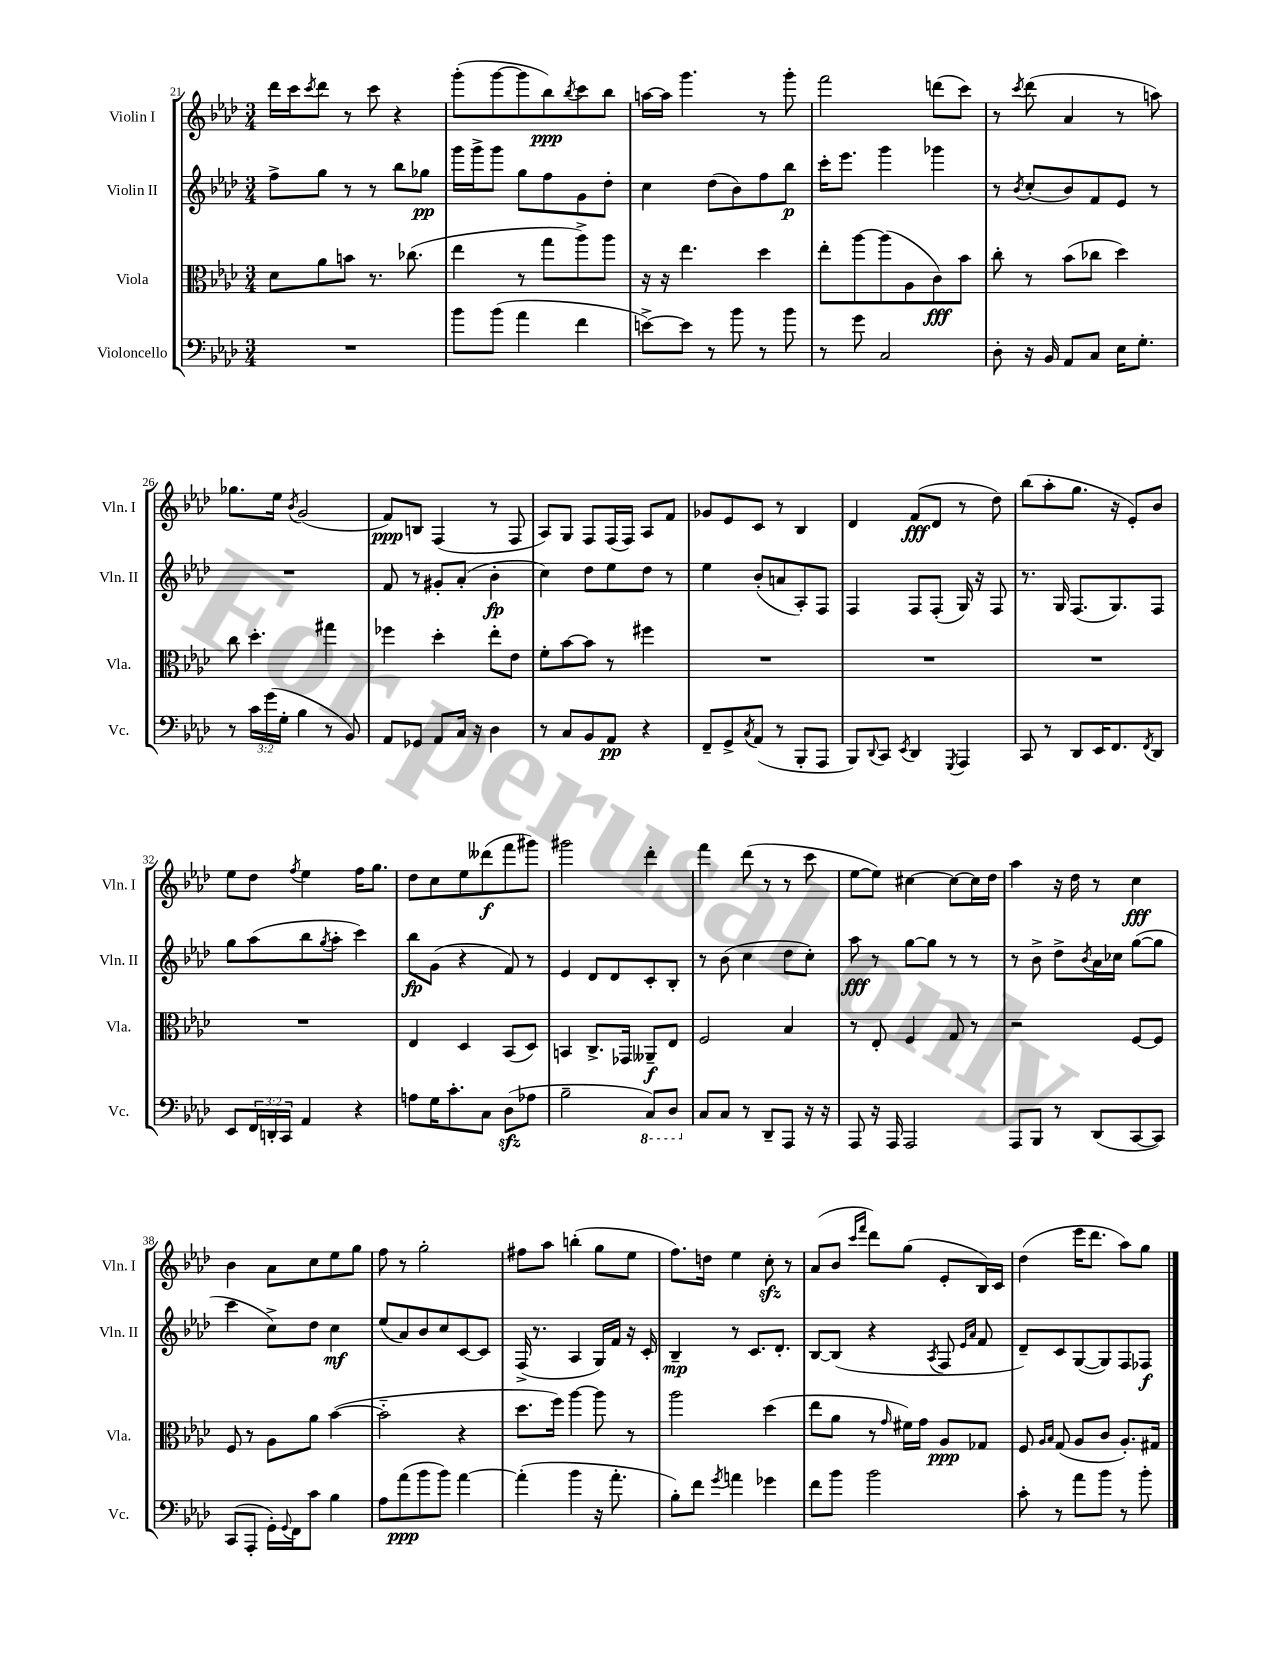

**kern	**dynam	**kern	**dynam	**kern	**dynam	**kern	**dynam
*part4	*part4	*part3	*part3	*part2	*part2	*part1	*part1
*staff4	*staff4	*staff3	*staff3	*staff2	*staff2	*staff1	*staff1
*I"Violoncello	*	*I"Viola	*	*I"Violin II	*	*I"Violin I	*
*I'Vc.	*	*I'Vla.	*	*I'Vln. II	*	*I'Vln. I	*
*clefF4	*	*clefC3	*	*clefG2	*	*clefG2	*
*k[b-e-a-d-]	*	*k[b-e-a-d-]	*	*k[b-e-a-d-]	*	*k[b-e-a-d-]	*
*M3/4	*	*M3/4	*	*M3/4	*	*M3/4	*
=21	=21	=21	=21	=21	=21	=21	=21
2.r	.	8d-\L	.	8ff^\L	.	16ddd-\LL	.
.	.	.	.	.	.	16ccc\J	.
.	.	.	.	.	.	8qccc/	.
.	.	8a-\	.	8gg\J	.	8ddd-\J	.
.	.	8bn\J	.	8r	.	8r	.
.	.	8.r	.	8r	.	8ccc\	.
.	.	.	.	8bb-\L	.	4r	.
.	.	(8.cc-X\	.	.	.	.	.
.	.	.	.	8gg-X\J	pp	.	.
=22	=22	=22	=22	=22	=22	=22	=22
8b-\L	.	4ee-\	.	16ggg\LL	.	(8ggg'\L	.
.	.	.	.	16ggg^\J	.	.	.
(8b-\J	.	.	.	8ggg\J	.	[8ggg\	.
4a-\	.	8r	.	8gg\L	.	8ggg\]	.
.	.	8gg\L	.	8ff\	.	8bb-\)	ppp
.	.	.	.	.	.	8qbb-/	.
4f\	.	8aa-^\)	.	8g\	.	8ccc\	.
.	.	8aa-\J	.	8dd-'\J	.	8bb-\J	.
=23	=23	=23	=23	=23	=23	=23	=23
[8en^\L)	.	16r	.	4cc\	.	[16aan\LL	.
.	.	16r	.	.	.	16aa\JJ]	.
8e\J]	.	4.ee-\	.	.	.	4.ggg\	.
8r	.	.	.	(8dd-\L	.	.	.
8b-\	.	.	.	8b-\)	.	.	.
8r	.	4dd-\	.	8ff\	.	8r	.
8b-\	.	.	.	8bb-\J	p	8ggg'\	.
=24	=24	=24	=24	=24	=24	=24	=24
8r	.	8ee-'\L	.	16ccc'\KL	.	2fff\	.
.	.	.	.	8.eee-\J	.	.	.
8g\	.	[8aa-\	.	.	.	.	.
2C/	.	(8aa-\]	.	4ggg\	.	.	.
.	.	8A-\	.	.	.	.	.
.	.	8c\)	fff	4ggg-X\	.	(8dddn\L	.
.	.	8b-\J	.	.	.	8ccc\J)	.
=25	=25	=25	=25	=25	=25	=25	=25
8D-'\	.	8cc'\	.	8r	.	8r	.
.	.	.	.	8qb-/	.	8qccc/	.
16r	.	8r	.	(8cc'/L	.	(8ddd-\	.
16BB-/	.	.	.	.	.	.	.
8AA-/L	.	(8b-\L	.	8b-/)	.	4a-/	.
8C/J	.	8cc-X\J	.	8f/	.	.	.
16E-\KL	.	4dd-\)	.	8e-/J	.	8r	.
8.G'\J	.	.	.	.	.	.	.
.	.	.	.	8r	.	8aan\)	.
!!LO:LB:g=z
=26	=26	=26	=26	=26	=26	=26	=26
8r	.	8cc\	.	2.r	.	8.gg-X\L	.
24c\LL	.	4.dd-'\	.	.	.	.	.
(24g\	.	.	.	.	.	.	.
.	.	.	.	.	.	16ee-\Jk	.
24G'\JJ	.	.	.	.	.	.	.
.	.	.	.	.	.	8qb-/	.
4B-\	.	.	.	.	.	(2g/	.
8r	.	4gg#X\	.	.	.	.	.
8BB-/)	.	.	.	.	.	.	.
=27	=27	=27	=27	=27	=27	=27	=27
8AA-/L	.	4ff-X\	.	8f/	.	8f/L)	ppp
8GG-X/J	.	.	.	8r	.	8Bn/J	.
8AA-/L	.	4dd-'\	.	8g#X'/L	.	(4F/	.
16C/Jk	.	.	.	(8a-'/J	.	.	.
16r	.	.	.	.	.	.	.
4D-\	.	8ee-'\L	.	4b-'\	fp	8r	.
.	.	8e-\J	.	.	.	8F/	.
=28	=28	=28	=28	=28	=28	=28	=28
8r	.	8f'\L	.	4cc\)	.	8A-/L)	.
8C/L	.	[8b-\	.	.	.	8G/J	.
8BB-/	.	8b-\J]	.	8dd-\L	.	8F/L	.
8AA-/J	pp	8r	.	8ee-\	.	(16F/L	.
.	.	.	.	.	.	16F/JJ)	.
4r	.	4ff#X\	.	8dd-\J	.	8A-/L	.
.	.	.	.	8r	.	8f/J	.
=29	=29	=29	=29	=29	=29	=29	=29
8FF~/L	.	2.r	.	4ee-\	.	8g-X/L	.
8GG^/	.	.	.	.	.	8e-/	.
8qC/	.	.	.	.	.	.	.
(8AA-/J	.	.	.	(8b-'/L	.	8c/J	.
8r	.	.	.	8an/	.	8r	.
8BBB-'/L	.	.	.	8A-'/)	.	4B-/	.
8AAA-/J	.	.	.	8F/J	.	.	.
=30	=30	=30	=30	=30	=30	=30	=30
8BBB-/L)	.	2.r	.	4F/	.	4d-/	.
8qqDD-/	.	.	.	.	.	.	.
8CC/J	.	.	.	.	.	.	.
8qEE-/	.	.	.	.	.	.	.
4DD-/	.	.	.	8F/L	.	(8f/L	fff
.	.	.	.	(8F'/J	.	8d-/J	.
8qGGG/	.	.	.	.	.	.	.
4AAA-/	.	.	.	16G/)	.	8r	.
.	.	.	.	16r	.	.	.
.	.	.	.	8F/	.	8dd-\)	.
=31	=31	=31	=31	=31	=31	=31	=31
8CC/	.	2.r	.	8.r	.	(8bb-\L	.
8r	.	.	.	.	.	8aa-'\	.
.	.	.	.	16G/	.	.	.
8DD-/L	.	.	.	(8.F/L	.	8.gg\J	.
16EE-/K	.	.	.	.	.	.	.
8.FF/	.	.	.	8.G/)	.	16r	.
.	.	.	.	.	.	8e-'/L)	.
8qFF/	.	.	.	.	.	.	.
8DD-/J	.	.	.	8F/J	.	8b-/J	.
!!LO:LB:g=z
=32	=32	=32	=32	=32	=32	=32	=32
8EE-/L	.	2.r	.	8gg\L	.	8ee-\L	.
24FF/L	.	.	.	(8aa-\	.	8dd-\J	.
24DDn'/	.	.	.	.	.	.	.
24CC/JJ	.	.	.	.	.	.	.
.	.	.	.	.	.	8qff/	.
4AA-/	.	.	.	8bb-\	.	4ee-\	.
.	.	.	.	8qgg/	.	.	.
.	.	.	.	8aa-'\J	.	.	.
4r	.	.	.	4ccc\)	.	16ff\KL	.
.	.	.	.	.	.	8.gg\J	.
=33	=33	=33	=33	=33	=33	=33	=33
8An\L	.	4E-/	.	8bb-\L	fp	8dd-\L	.
16G\K	.	.	.	(8g\J	.	8cc\	.
8.c'\	.	.	.	.	.	.	.
.	.	4D-/	.	4r	.	8ee-\	.
8C\J	.	.	.	.	.	(8ddd--X\	f
(8D-zz\L	.	(8BB-/L	.	8f/)	.	8fff\	.
8A-X\J	.	8D-/J)	.	8r	.	8ggg#X\J)	.
=34	=34	=34	=34	=34	=34	=34	=34
2B-~\	.	4BBn/	.	4e-/	.	2ggg#X\	.
.	.	8.C^/L	.	8d-/L	.	.	.
.	.	.	.	8d-/	.	.	.
.	.	16GG-X/Jk	.	.	.	.	.
*8ba	*	*	*	*	*	*	*
8CC/L)	.	8AA--X~/L	f	8c'/	.	4ddd-'\	.
8DD-/J	.	8E-/J	.	8B-'/J	.	.	.
=35	=35	=35	=35	=35	=35	=35	=35
*X8ba	*	*	*	*	*	*	*
8C/L	.	2F/	.	8r	.	4fff\	.
8C/J	.	.	.	(8b-\	.	.	.
8r	.	.	.	4cc\	.	(8ddd-\	.
8DD-~/L	.	.	.	.	.	8r	.
8AAA-/J	.	4B-/	.	8dd-\L	.	8r	.
16r	.	.	.	8cc'\J)	.	8ccc\	.
16r	.	.	.	.	.	.	.
=36	=36	=36	=36	=36	=36	=36	=36
8AAA-/	.	8r	.	8aa-\	fff	[8ee-\L	.
16r	.	8E-'/	.	8r	.	8ee-\J])	.
16AAA-/	.	.	.	.	.	.	.
2AAA-/	.	4F/	.	[8gg\L	.	[4cc#X\	.
.	.	.	.	8gg\J]	.	.	.
.	.	8G/	.	8r	.	8cc#\L_	.
.	.	8r	.	8r	.	16cc#\L]	.
.	.	.	.	.	.	16dd-\JJ	.
=37	=37	=37	=37	=37	=37	=37	=37
8AAA-/L	.	2r	.	8r	.	4aa-\	.
8BBB-/J	.	.	.	8b-^\	.	.	.
8r	.	.	.	8dd-^\L	.	16r	.
.	.	.	.	.	.	16dd-\	.
.	.	.	.	8qb-/	.	.	.
(8DD-/L	.	.	.	16a-\L	.	8r	.
.	.	.	.	16cc-X\JJ	.	.	.
[8CC/	.	[8F/L	.	([8gg\L	.	4cc\	fff
8CC/J])	.	8F/J]	.	8gg\J]	.	.	.
!!LO:LB:g=z
=38	=38	=38	=38	=38	=38	=38	=38
(8CC/L	.	8F/	.	4ccc\	.	4b-\	.
8AAA-'/J	.	8r	.	.	.	.	.
16GG'\LL)	.	8A-\L	.	8cc^\L)	.	8a-\L	.
8qqGG/	.	.	.	.	.	.	.
16FF\J	.	.	.	.	.	.	.
8c\J	.	8a-\J	.	8dd-\J	.	8cc\	.
4B-\	.	([4b-\	.	4cc\	mf	8ee-\	.
.	.	.	.	.	.	8gg\J	.
=39	=39	=39	=39	=39	=39	=39	=39
8A-\L	.	2b-\]	.	(8ee-/L	.	8ff\	.
(8a-\	ppp	.	.	8a-/)	.	8r	.
8b-\	.	.	.	8b-/	.	2gg'\	.
8b-\J)	.	.	.	8cc/	.	.	.
[4a-\	.	4r	.	[8c/	.	.	.
.	.	.	.	8c/J]	.	.	.
=40	=40	=40	=40	=40	=40	=40	=40
(4a-'\]	.	8.dd-\L	.	(16F^/	.	8ff#X\L	.
.	.	.	.	8.r	.	.	.
.	.	.	.	.	.	8aa-\J	.
.	.	16ff\Jk)	.	.	.	.	.
4b-\	.	[4aa-\	.	4A-/	.	(4bbn'\	.
16r	.	8aa-\]	.	16G/LL)	.	8gg\L	.
8.a-'\	.	.	.	16f/JJ	.	.	.
.	.	8r	.	16r	.	8ee-\J	.
.	.	.	.	16c'/	.	.	.
=41	=41	=41	=41	=41	=41	=41	=41
8B-'\L)	.	2aa-\	.	4B-~/	mp	8.ff\L)	.
8f\J	.	.	.	.	.	.	.
.	.	.	.	.	.	16ddn\Jk	.
8qg/	.	.	.	.	.	.	.
4an\	.	.	.	8r	.	4ee-\	.
.	.	.	.	8.c/L	.	.	.
4g-X\	.	(4dd-\	.	.	.	8cczz'\	.
.	.	.	.	8.d-'/J	.	.	.
.	.	.	.	.	.	8r	.
=42	=42	=42	=42	=42	=42	=42	=42
8f\L	.	8ee-\L	.	[8B-/L	.	(8a-/L	.
8b-\J	.	8a-\J	.	(8B-/J]	.	8b-/J	.
.	.	.	.	.	.	16qqccc/LL	.
.	.	.	.	.	.	16qqfff/JJ	.
2b-\	.	8r	.	4r	.	8ddd-\L)	.
.	.	16qqg/	.	.	.	.	.
.	.	16f#X\LL)	.	.	.	(8gg\J	.
.	.	16g\JJ	.	.	.	.	.
.	.	.	.	8qA-/	.	.	.
.	.	8A-/L	ppp	8F/	.	8e-'/L	.
.	.	.	.	16qqe-/LL	.	.	.
.	.	.	.	16qqa-/JJ	.	.	.
.	.	8G-X/J	.	8f/	.	16B-/L)	.
.	.	.	.	.	.	16c/JJ	.
=43	=43	=43	=43	=43	=43	=43	=43
8c'\	.	8F/	.	8d-~/L)	.	(4dd-\	.
.	.	16qqA-/LL	.	.	.	.	.
.	.	16qqB-/JJ	.	.	.	.	.
8r	.	(8G/	.	8c/	.	.	.
8a-\L	.	8A-/L	.	([8G/	.	16eee-\KL	.
.	.	.	.	.	.	8.ddd-\J	.
8b-\J	.	8c/J	.	8G/])	.	.	.
8r	.	8.A-'/L)	.	8F/	.	8aa-\L)	.
8b-'\	.	.	.	8F-X/J	f	8gg\J	.
.	.	16G#X/Jk	.	.	.	.	.
==	==	==	==	==	==	==	==
*-	*-	*-	*-	*-	*-	*-	*-
